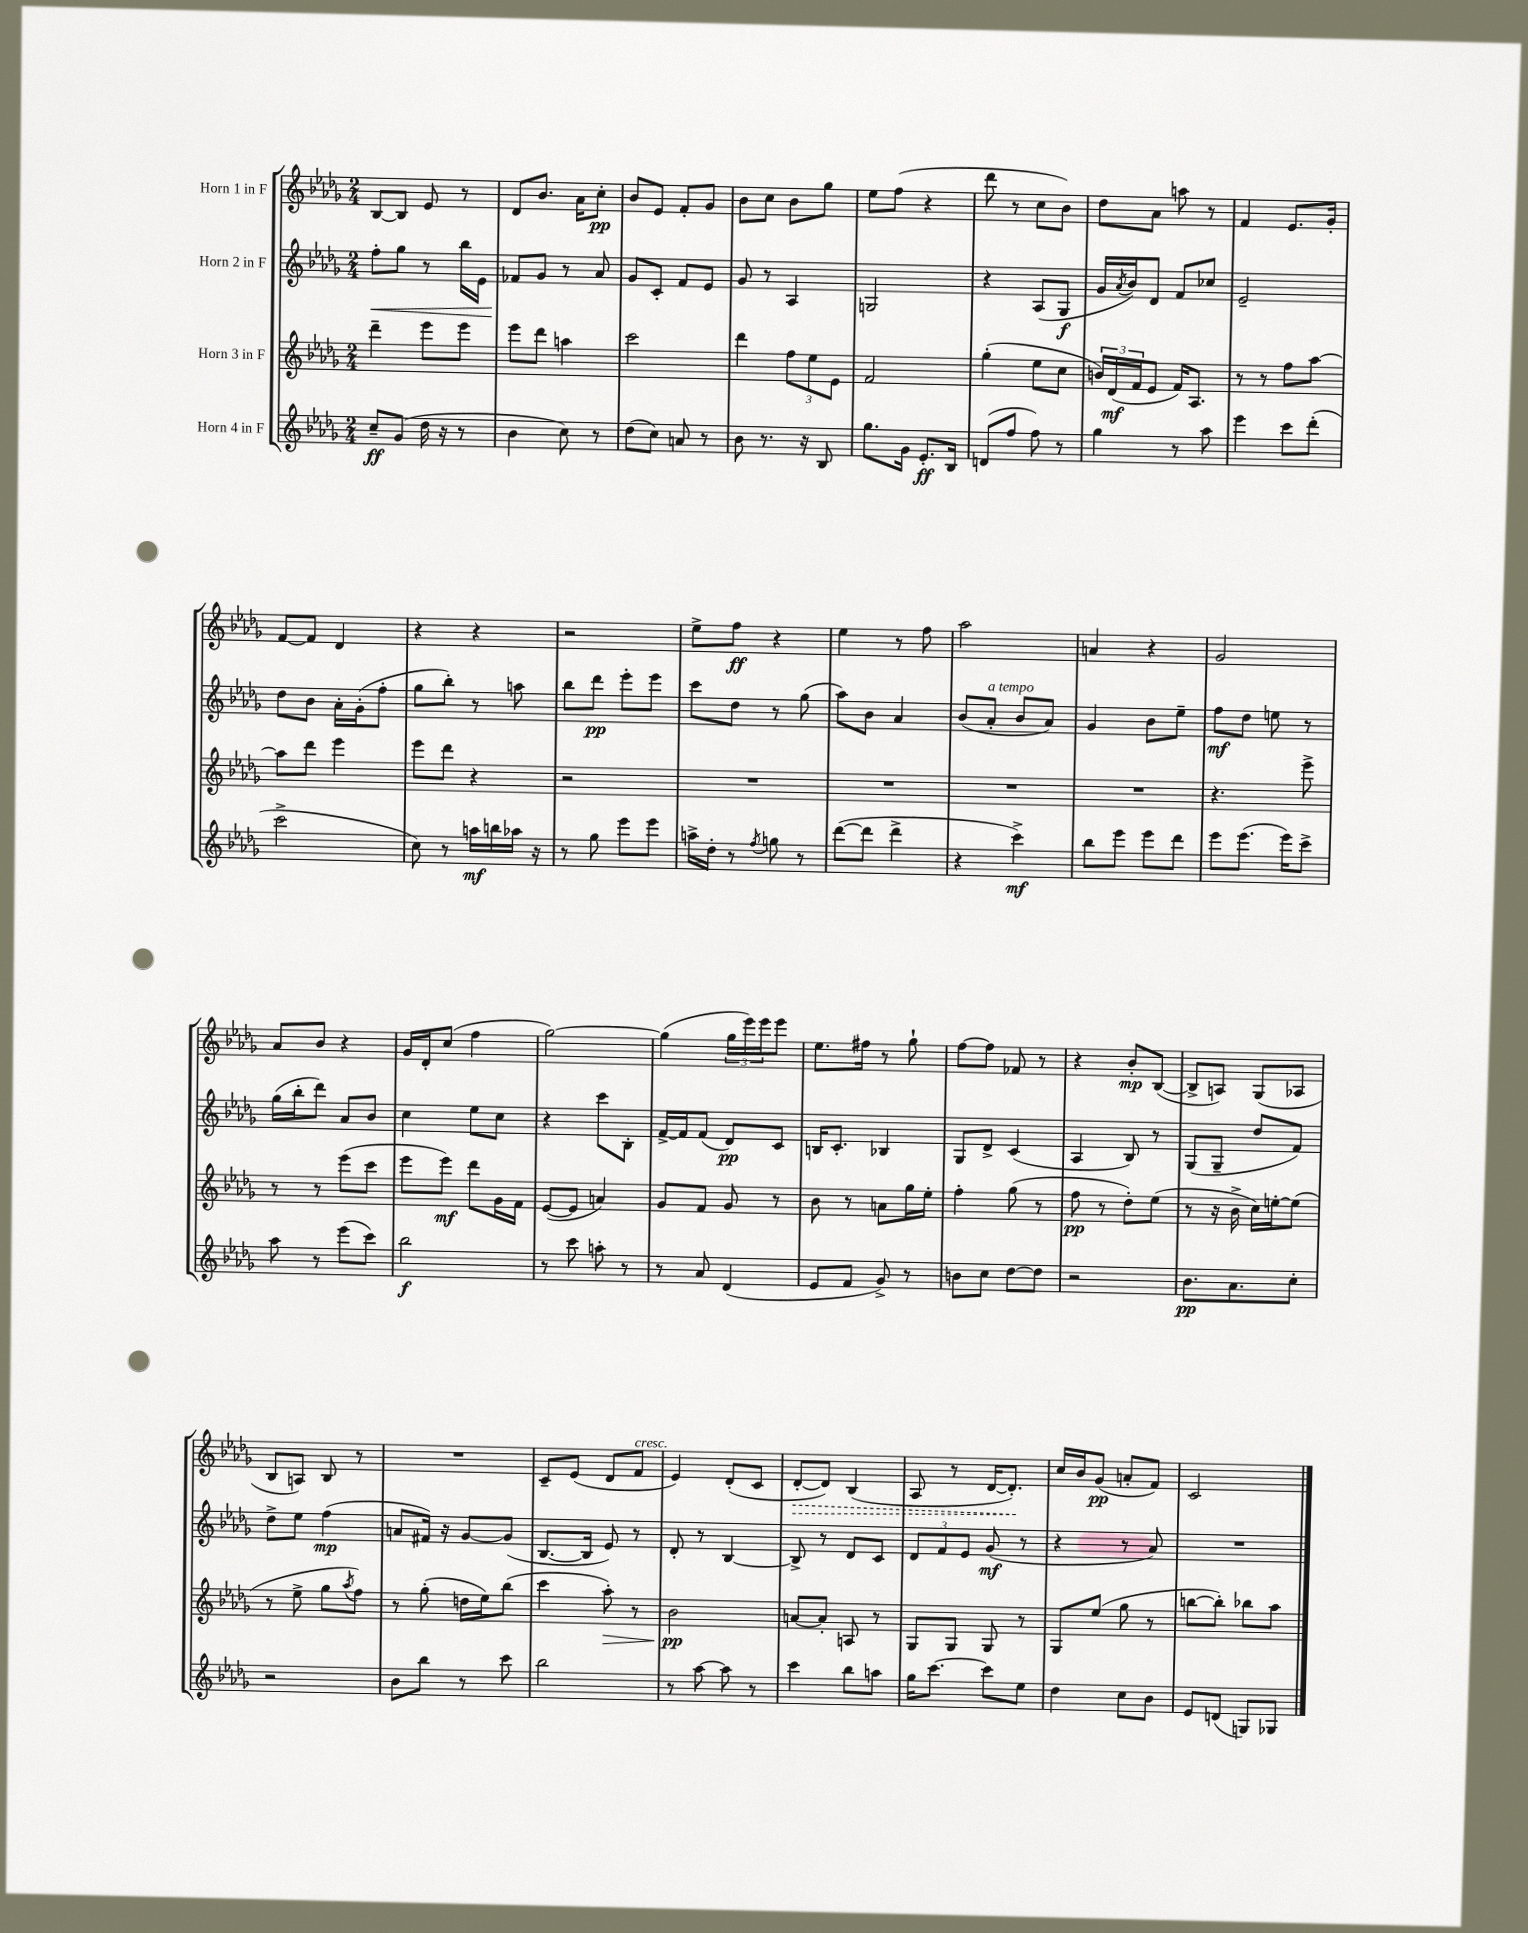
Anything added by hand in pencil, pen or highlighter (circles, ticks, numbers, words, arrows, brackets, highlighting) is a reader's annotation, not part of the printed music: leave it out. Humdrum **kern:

**kern	**kern	**kern	**kern
*staff4	*staff3	*staff2	*staff1
*clefG2	*clefG2	*clefG2	*clefG2
*k[b-e-a-d-g-]	*k[b-e-a-d-g-]	*k[b-e-a-d-g-]	*k[b-e-a-d-g-]
*M2/4	*M2/4	*M2/4	*M2/4
8cc~	4ddd-~	8ff'	[8B-
(8g-	.	8gg-	8B-]
16dd-	8eee-	8r	8e-
16r	.	.	.
8r	8eee-	16bb-	8r
.	.	16e-	.
=	=	=	=
4b-	8eee-	8f-	8d-
.	8ddd-	8g-	8.b-
8cc)	4aa	8r	.
.	.	.	16a-
8r	.	8a-	8cc'
=	=	=	=
(8dd-	2ccc	8g-	8b-
8cc)	.	8c'	8e-
8a	.	8f	8f'
8r	.	8e-	8g-
=	=	=	=
8b-	4ddd-	8g-	8b-
8.r	.	8r	8cc
.	12ff	4A-	8b-
16r	.	.	.
.	12ee-	.	.
8B-	.	.	8gg-
.	12e-	.	.
=	=	=	=
8.gg-	2f	2G	8ee-
.	.	.	(8ff
16g-	.	.	.
8.e-'	.	.	4r
16B-	.	.	.
=	=	=	=
(8d	(4gg-'	4r	8ddd-
8ff	.	.	8r
8ff)	8ee-	(8A-	8cc
8r	8cc	8G-	8b-)
=	=	=	=
4gg-	24b)	16g-	8dd-
.	(24d-	.	.
.	.	8qa-	.
.	.	16b-)	.
.	24f	.	.
.	8e-	8d-	8a-
8r	16f)	8f	8aa
.	8.A-	.	.
8aa-	.	8cc-	8r
=	=	=	=
4eee-	8r	2e-~	4f
.	8r	.	.
8ccc	8ff	.	8.e-
(8ddd-'	[8aa-	.	.
.	.	.	16g-'
=	=	=	=
2ccc^	8aa-]	8dd-	[8f
.	8ddd-	8b-	8f]
.	4eee-	16a-'	4d-
.	.	(16g-'	.
.	.	8ff'	.
=	=	=	=
8cc)	8eee-	8gg-	4r
8r	8ddd-	8bb-')	.
16aa	4r	8r	4r
16bb	.	.	.
16aa-	.	8aa	.
16r	.	.	.
=	=	=	=
8r	2r	8bb-	2r
8gg-	.	8ddd-	.
8eee-	.	8eee-'	.
8eee-	.	8eee-	.
=	=	=	=
16aa^	2r	8ccc	8ee-^
16dd-'	.	.	.
8r	.	8dd-	8ff
8qff	.	.	.
8gg	.	8r	4r
8r	.	(8gg-	.
=	=	=	=
([8ddd-	2r	8aa-)	4ee-
8ddd-]	.	8b-	.
4ddd-^	.	4a-	8r
.	.	.	8ff
=	=	=	=
4r	2r	(8b-	2aa-
.	.	8a-'	.
4ccc^)	.	8b-	.
.	.	8a-)	.
=	=	=	=
8bb-	2r	4g-	4a
8eee-	.	.	.
8eee-	.	8b-	4r
8ddd-	.	8ee-~	.
=	=	=	=
8eee-	4.r	8ff	2g-
(8.eee-	.	8dd-	.
.	.	8ee	.
16eee-)	.	.	.
8ccc^	8eee-^	8r	.
=	=	=	=
8aa-	8r	(16gg-	8a-
.	.	16bb-'	.
8r	8r	8ddd-)	8b-
(8eee-	(8eee-	8a-	4r
8ccc)	8ccc	8b-	.
=	=	=	=
2bb-	8eee-	4cc	16g-
.	.	.	16d-'
.	8eee-)	.	(8cc
.	8ddd-	8ee-	4ff
.	16g-	8cc	.
.	16f	.	.
=	=	=	=
8r	([8e-	4r	[2gg-)
8ccc	8e-]	.	.
8aa'	4a)	8ccc	.
8r	.	8B-'	.
=	=	=	=
8r	8g-	[16f^	(4gg-]
.	.	16f]	.
8a-	8f	(8f	.
(4d-	8g-	8d-)	24gg-
.	.	.	24eee-)
.	.	.	24eee-
.	8r	8c	8eee-
=	=	=	=
8e-	8b-	16B	8.ee-
.	.	8.c'	.
8f	8r	.	.
.	.	.	16ff#
8g-^)	8a	4B-	8r
8r	16gg-	.	8gg-`
.	16ee-'	.	.
=	=	=	=
8b	4ff'	8G-	[8ff
8cc	.	8d-^	8ff]
[8dd-	(8gg-	(4c	8f-
8dd-]	8r	.	8r
=	=	=	=
2r	8ff	4A-	4r
.	8r	.	.
.	8dd-')	8B-)	8b-'
.	(8ee-	8r	([8B-
=	=	=	=
8.b-	8r	(8G-	8B-^]
.	16r	8G-~	8A)
8.a-	16b-^	.	.
.	16cc)	8dd-	(8G-
.	[16ee'	.	.
8cc'	(8ee]	8f)	8A-
=	=	=	=
2r	8r	8dd-^	8B-
.	8ee-^	8ee-	8A)
.	8gg-	(4ff	8B-
.	8qaa-	.	.
.	8ff)	.	8r
=	=	=	=
8b-	8r	8a	2r
8bb-	(8gg-'	16f#)	.
.	.	16r	.
8r	16dd	[8g-	.
.	16ee-)	.	.
8ccc	(8bb-	(8g-]	.
=	=	=	=
2bb-	4ccc	[8.B-	8c~
.	.	.	(8e-
.	.	16B-]	.
.	8aa-')	8e-)	8d-
.	8r	8r	8f
=	=	=	=
8r	2b-	8d-'	4e-)
[8aa-	.	8r	.
8aa-]	.	[4B-	(8d-'
8r	.	.	8c
=	=	=	=
4ccc	[8a	8B-^]	[8d-'
.	8a']	8r	8d-])
8bb-	8A	8d-	(4B-
8aa	8r	8c	.
=	=	=	=
16gg-	8G-	12d-	8A-
[8.ccc	.	.	.
.	.	12f	.
.	8G-	.	8r
.	.	12e-	.
8ccc]	8G-	(8g-	[16d-
.	.	.	8.d-'])
8ee-	8r	8r	.
=	=	=	=
4dd-	8G-	4r	16cc
.	.	.	16b-
.	(8ee-	.	(8g-
8cc	8gg-	8r	8a'
8b-	8r	8a-)	8f)
=	=	=	=
8e-	[8bb	2r	2c
(8d	8bb'])	.	.
8G)	8bb-	.	.
8G-	8aa-	.	.
==	==	==	==
*-	*-	*-	*-
